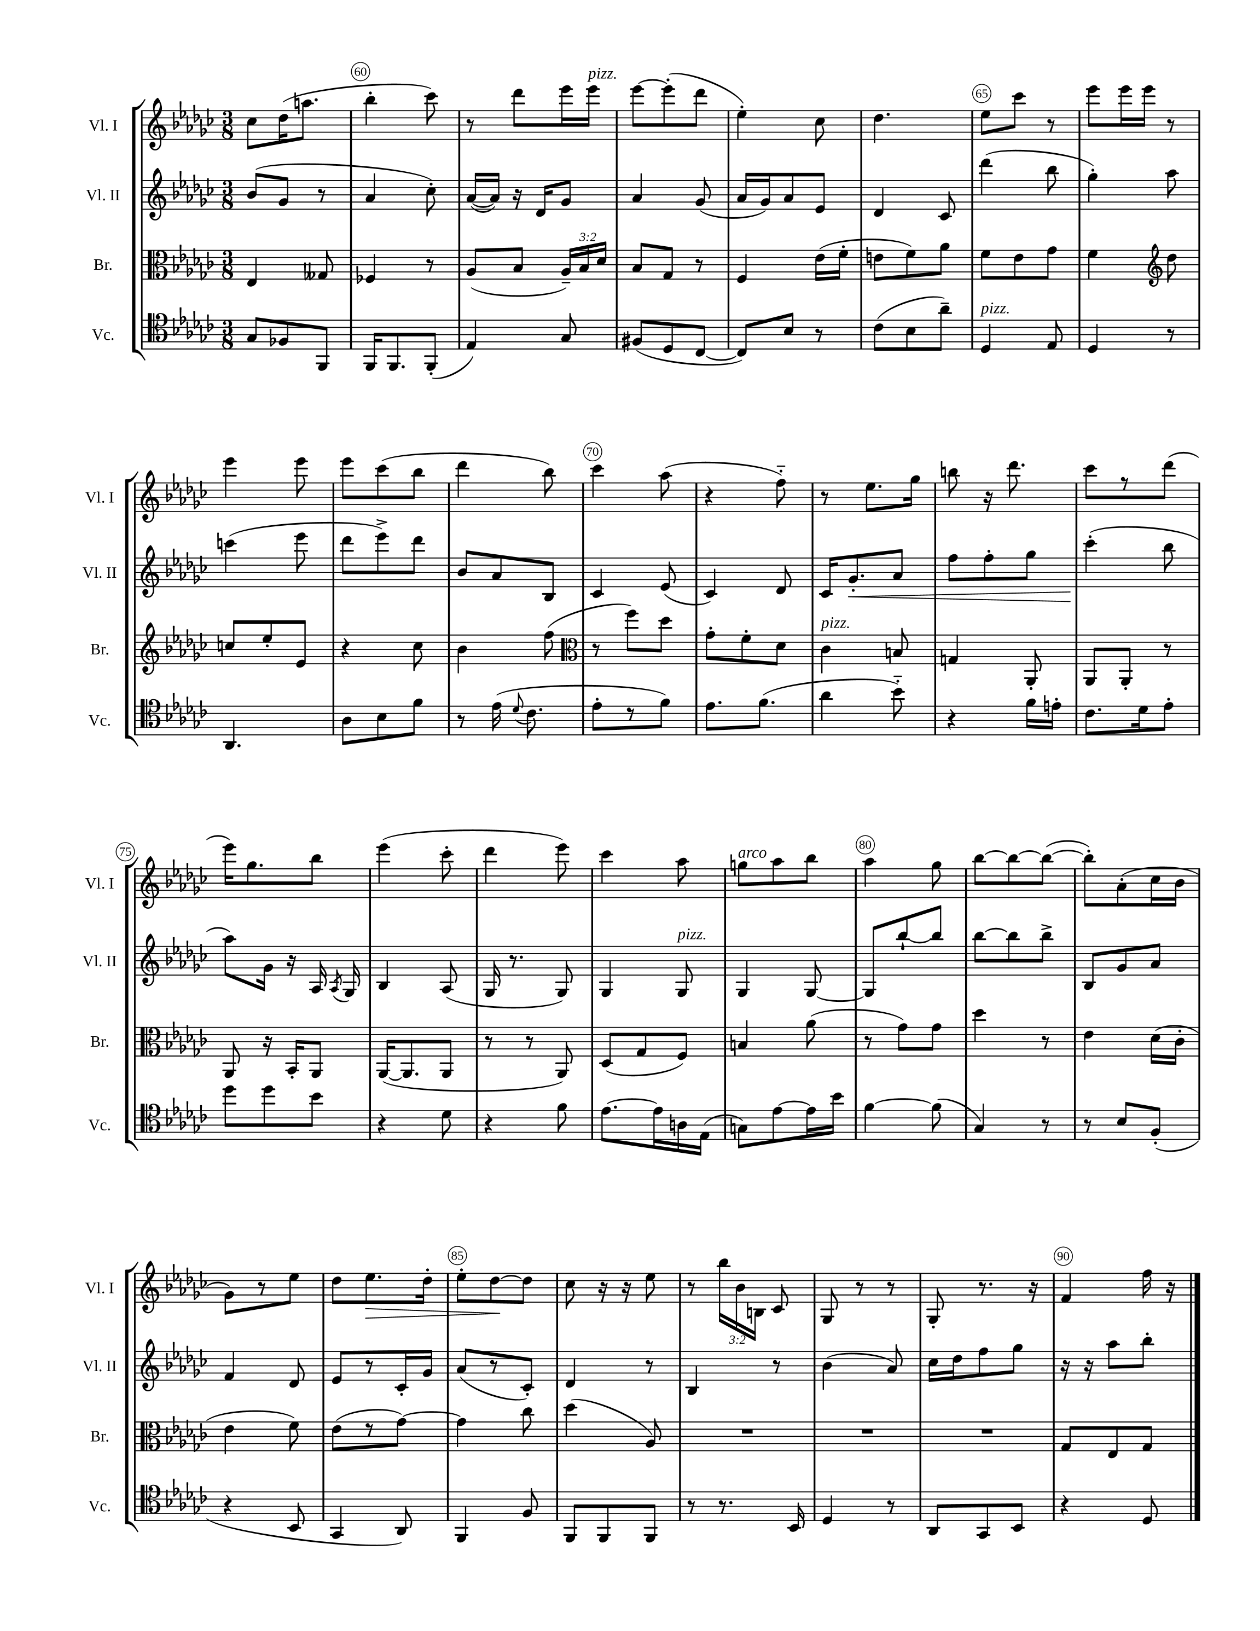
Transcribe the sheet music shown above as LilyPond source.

<<
\new StaffGroup <<
\new Staff = "s0" \with { instrumentName = "Vl. I" shortInstrumentName = "Vl. I" } {
    \clef treble \key ges \major \numericTimeSignature \time 3/8 \override Staff.TupletNumber.text = #tuplet-number::calc-fraction-text
    \autoBeamOff ces''8[ des''16( a''8.] |
    bes''4-. ces'''8) |
    r8 des'''8[ ees'''16 ees'''16]^\markup { \italic "pizz." } |
    ees'''8[~ ees'''8-.( des'''8] |
    ees''4-.) ces''8 |
    des''4. |
    ees''8[ ces'''8] r8 |
    ees'''8[ ees'''16 ees'''16] r8 |
    ees'''4 ees'''8 |
    ees'''8[ ces'''8( bes''8] |
    des'''4 bes''8) |
    ces'''4 aes''8( |
    r4 f''8-_) |
    r8 ees''8.[ ges''16] |
    b''8 r16 des'''8. |
    ces'''8[ r8 des'''8]( |
    ees'''16[) ges''8. bes''8] |
    ees'''4( ces'''8-. |
    des'''4 ees'''8) |
    ces'''4 aes''8 |
    g''8[^\markup { \italic "arco" } aes''8 bes''8] |
    aes''4 ges''8 |
    bes''8[~ bes''8~ bes''8]~( |
    bes''8[-.) aes'8-.( ces''16 bes'16] |
    ges'8[) r8 ees''8] |
    des''8[ ees''8.\> des''16]-. |
    ees''8[-. des''8~\! des''8] |
    ces''8 r16 r16 ees''8 |
    r8 \tuplet 3/2 { bes''16[ bes'16 b16] } ces'8 |
    ges8 r8 r8 |
    ges8-. r8. r16 |
    f'4 f''16 r16 \bar "|." |
}
\new Staff = "s1" \with { instrumentName = "Vl. II" shortInstrumentName = "Vl. II" } {
    \clef treble \key ges \major \numericTimeSignature \time 3/8
    \autoBeamOff bes'8[( ges'8] r8 |
    aes'4 ces''8-.) |
    aes'16[~( aes'16]) r16 des'16[ ges'8] |
    aes'4 ges'8( |
    aes'16[ ges'16) aes'8 ees'8] |
    des'4 ces'8 |
    des'''4( bes''8 |
    ges''4-.) aes''8 |
    c'''4( ees'''8 |
    des'''8[ ees'''8->) des'''8] |
    bes'8[ aes'8 bes8] |
    ces'4 ees'8( |
    ces'4) des'8 |
    ces'16[ ges'8.-.\< aes'8] |
    f''8[ f''8-. ges''8] |
    ces'''4-.\!( bes''8 |
    aes''8[) ges'16] r16 aes16 \acciaccatura { aes8 } ges16 |
    bes4 aes8( |
    ges16 r8. ges8) |
    ges4 ges8^\markup { \italic "pizz." } |
    ges4 ges8~ |
    ges8[ bes''8~-! bes''8] |
    bes''8[~ bes''8 bes''8]-> |
    bes8[ ges'8 aes'8] |
    f'4 des'8 |
    ees'8[ r8 ces'16-. ges'16] |
    aes'8[( r8 ces'8]-.) |
    des'4 r8 |
    bes4 r8 |
    bes'4( aes'8) |
    ces''16[ des''16 f''8 ges''8] |
    r16 r16 aes''8[ bes''8]-. \bar "|." |
}
\new Staff = "s2" \with { instrumentName = "Br." shortInstrumentName = "Br." } {
    \clef alto \key ges \major \numericTimeSignature \time 3/8 \override Staff.TupletNumber.text = #tuplet-number::calc-fraction-text
    \autoBeamOff ees4 geses8 |
    fes4 r8 |
    aes8[( bes8] \tuplet 3/2 { aes16[--) bes16 des'16] } |
    bes8[ ges8] r8 |
    f4 ees'16[( f'16]-. |
    e'8[ f'8) aes'8] |
    f'8[ ees'8 ges'8] |
    f'4 \clef treble des''8 |
    c''8[ ees''8-. ees'8] |
    r4 ces''8 |
    bes'4 f''8( |
    \clef alto r8 f''8[) des''8] |
    ges'8[-. f'8-. des'8] |
    ces'4^\markup { \italic "pizz." } b8 |
    g4 aes,8-. |
    aes,8[ aes,8]-. r8 |
    aes,8 r16 bes,16[-. aes,8] |
    aes,16[~( aes,8. aes,8] |
    r8 r8 aes,8) |
    des8[( ges8 f8]) |
    b4 aes'8( |
    r8 ges'8[) ges'8] |
    des''4 r8 |
    ees'4 des'16[( ces'16]-. |
    ees'4 f'8) |
    ees'8[( r8 ges'8]~) |
    ges'4 ces''8 |
    des''4( aes8) |
    R4. |
    R4. |
    R4. |
    ges8[ ees8 ges8] \bar "|." |
}
\new Staff = "s3" \with { instrumentName = "Vc." shortInstrumentName = "Vc." } {
    \clef tenor \key ges \major \numericTimeSignature \time 3/8
    \autoBeamOff ges8[ fes8 f,8] |
    f,16[ f,8. f,8]-.( |
    ees4) ges8 |
    fis8[( des8 ces8]~ |
    ces8[) bes8] r8 |
    ces'8[( bes8 aes'8]--) |
    des4^\markup { \italic "pizz." } ees8 |
    des4 r8 |
    aes,4. |
    aes8[ bes8 f'8] |
    r8 ees'16( \appoggiatura { des'8 } ces'8. |
    ees'8[-. r8 f'8]) |
    ees'8.[ f'8.]( |
    aes'4 bes'8-_) |
    r4 f'16[ e'16]-. |
    ces'8.[ des'16 ees'8]-. |
    des''8[ des''8 bes'8] |
    r4 des'8 |
    r4 f'8 |
    ees'8.[~ ees'16 a16 ees16]( |
    g8[) ees'8~ ees'16 bes'16] |
    f'4~ f'8( |
    ges4) r8 |
    r8 bes8[ f8]-.( |
    r4 bes,8 |
    ges,4 aes,8) |
    f,4 f8 |
    f,8[ f,8 f,8] |
    r8 r8. bes,16 |
    des4 r8 |
    aes,8[ ges,8 bes,8] |
    r4 des8 \bar "|." |
}
>>
>>
\layout { \context { \Score currentBarNumber = #59 \override BarNumber.break-visibility = ##(#f #t #t) barNumberVisibility = #(every-nth-bar-number-visible 5) \override BarNumber.stencil = #(make-stencil-circler 0.1 0.3 ly:text-interface::print) } }
